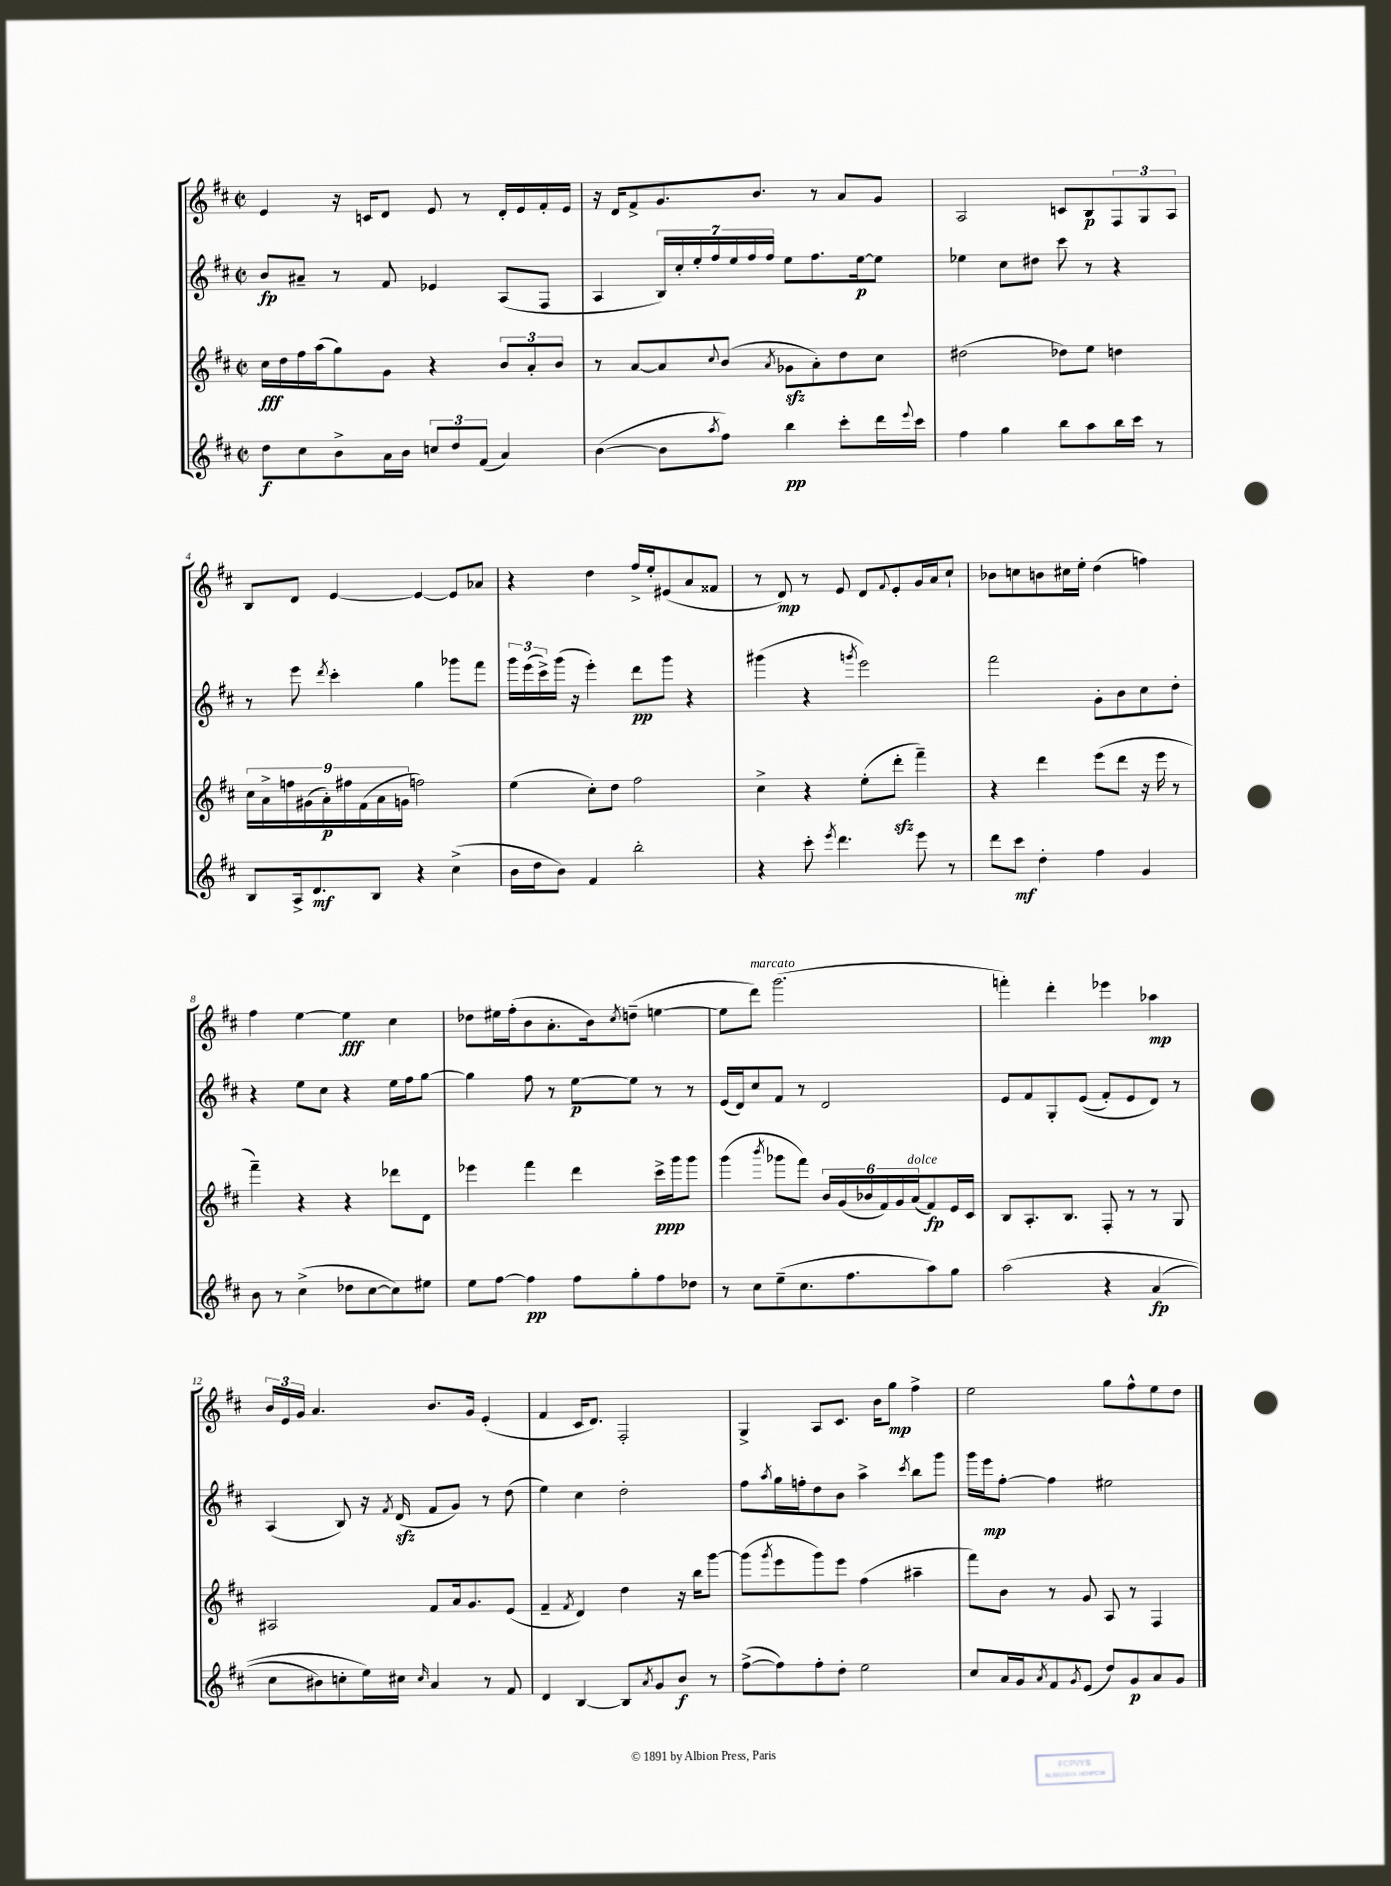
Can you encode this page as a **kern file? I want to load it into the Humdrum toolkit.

**kern	**kern	**kern	**kern
*staff4	*staff3	*staff2	*staff1
*clefG2	*clefG2	*clefG2	*clefG2
*k[f#c#]	*k[f#c#]	*k[f#c#]	*k[f#c#]
*M2/2	*M2/2	*M2/2	*M2/2
*met(c|)	*met(c|)	*met(c|)	*met(c|)
8dd	16cc#	8b	4e
.	16dd	.	.
8cc#	16ff#	8a#~	.
.	(16aa	.	.
8b^	8gg)	8r	16r
.	.	.	16c
16a	8g	8f#	8d
16b	.	.	.
12cc	4r	4e-	8e
12dd	.	.	.
.	.	.	8r
(12f#	.	.	.
4a)	12b	(8A	16d'
.	.	.	16e
.	12a'	.	.
.	.	8F#	16f#'
.	12b	.	.
.	.	.	16e
=	=	=	=
([4b	8r	4A	16r
.	.	.	16d
.	[8a	.	8f#^
8b]	8a]	28B)	8.g
.	.	28cc#'	.
.	.	28ee'	.
.	.	28ff#	.
8qaa	8qqcc#	.	.
8ff#)	(8b	.	.
.	.	28ee	.
.	.	28ff#	.
.	.	.	8.b
.	.	28ff#	.
.	8qa	.	.
4bb	8g-	8ee	.
.	8a')	8.ff#	8r
8ccc#'	8dd	.	8a
.	.	[16ee	.
16ddd	8cc#	8ee]	8g
8qqeee	.	.	.
16ccc#	.	.	.
=	=	=	=
4ff#	(2dd#	4ee-	2A
4gg	.	8cc#	.
.	.	8dd#	.
8bb	8dd-)	8ccc#	8c
8aa	8ee	8r	8B
16bb	4dd	4r	12F#
16ccc#	.	.	.
.	.	.	12G
8r	.	.	.
.	.	.	12A
=	=	=	=
8B	18cc#	8r	8B
.	18a^	.	.
.	18ff	.	.
16A^	.	8eee	8d
.	(18g#	.	.
8.d	.	.	.
.	18a')	.	.
.	.	8qddd	.
.	.	4ccc#'	[4e
.	18ff#	.	.
.	(18f#	.	.
8B	.	.	.
.	18a	.	.
.	18g	.	.
4r	2ff)	4gg	4e_
(4cc#^	.	8ggg-	8e]
.	.	8fff#	8a-
=	=	=	=
16b	(4ee	24ggg	4r
.	.	(24eee	.
16dd	.	.	.
.	.	24ccc#^)	.
8b)	.	(16ggg	.
.	.	16r	.
4f#	8cc#')	4eee')	4dd
.	8dd	.	.
2bb'	2ff#	8ddd	16ff#^
.	.	.	16ee'
.	.	8ggg	(8e#
.	.	4r	8a
.	.	.	8f##
=	=	=	=
4r	4cc#^	(4ggg#	8r
.	.	.	8d)
8ccc#'	4r	4r	8r
8qeee	.	.	.
4.ddd	.	.	8e
.	.	8qggg	.
.	(8ee'	2eee)	8d
.	.	.	8qqf#
.	8ddd'	.	8e'
8eee	4fff#~)	.	16g
.	.	.	16a
8r	.	.	8cc#`
=	=	=	=
8ddd	4r	2fff#	8b-
8ccc#	.	.	8cc
4dd'	4ddd	.	8b
.	.	.	16cc#
.	.	.	16ee'
4ff#	(8eee	8g'	(4dd
.	8ddd	8b	.
4g	16r	8cc#	4ff)
.	16eee	.	.
.	8r	8dd'	.
=	=	=	=
8b	4fff#~)	4r	4ff#
8r	.	.	.
(4cc#^	4r	8ee	[4ee
.	.	8cc#	.
8dd-	4r	4r	4ee]
[8cc#	.	.	.
8cc#])	8ddd-	16ee	4cc#
.	.	16ff#	.
8ee#	8d	[8gg	.
=	=	=	=
8ee	4eee-	4gg]	8dd-
[8ff#	.	.	16ee#
.	.	.	(16ff#'
4ff#]	4fff#	8ff#	8b
.	.	8r	8.a'
8ff#	4ddd	[8ee	.
.	.	.	16b)
.	.	.	8qcc#
8gg'	.	8ee]	(8dd~
8ff#	16ccc#^	8r	[4ee
.	16ggg	.	.
8dd-	8ggg	8r	.
=	=	=	=
8r	(4ggg	(16e	8ee]
.	.	16d)	.
8cc#	.	8cc#	8ddd)
.	8qbbb	.	.
(8ee~	8ggg-	8f#	(2.ggg
8.cc#	8fff#)	8r	.
.	24b	2d	.
.	(24g	.	.
8.ff#	.	.	.
.	24b-	.	.
.	24f#)	.	.
.	24g	.	.
.	(24a	.	.
8aa)	8f#)	.	.
8gg	16e	.	.
.	16c#	.	.
=	=	=	=
&(2aa	8B	8e	4fff')
.	8.A'	8f#	.
.	.	8G'	4ddd'
.	8.B	.	.
.	.	&((8e	.
4r	8F#'	8f#')	4eee-
.	8r	8e	.
(4a	8r	8d&)	4aa-
.	8G	8r	.
=	=	=	=
8cc#	2A#	(4A	24b
.	.	.	24e
.	.	.	24g
8b#)	.	.	4.a
8cc'	.	8B)	.
16ee&)	.	16r	.
.	.	8qf#	.
16cc#	.	(16d	.
16qqcc#	.	.	.
4a	8f#	8f#	8.b
.	16a	8g)	.
.	8.g	.	16g
8r	.	8r	(4e'
8f#	(8e	(8dd	.
=	=	=	=
4d	4f#~	4ee)	4f#
.	8qf#	.	.
[4B	4d)	4cc#	16c#
.	.	.	8.d)
8B]	4dd	2dd'	2F#'
8qa	.	.	.
8g	.	.	.
8b	16r	.	.
.	16bb	.	.
8r	[8ggg	.	.
=	=	=	=
([8ff#^	(8ggg]	8ff#	4G^
.	8qggg	8qaa	.
8ff#])	8eee	16gg	.
.	.	16ff'	.
8ff#'	8ggg)	8dd	8A
8dd'	8eee	8b	8.c#
2ee	(4ff#	4aa^	.
.	.	.	16b
.	.	.	8gg
.	.	8qccc#	.
.	4aa#~	8bb	4ff#^
.	.	8ggg	.
=	=	=	=
8cc#	8fff#)	16ggg	2ee
.	.	16eee	.
16a	8b	[8ff#'	.
16g	.	.	.
8qa	.	.	.
8f#	8r	4ff#]	.
8qg	.	.	.
(8e	8g	.	.
8dd)	8A	2ee#	8gg
8g	8r	.	8ff#^^
8a	4F#	.	8ee
8g	.	.	8dd
==	==	==	==
*-	*-	*-	*-
